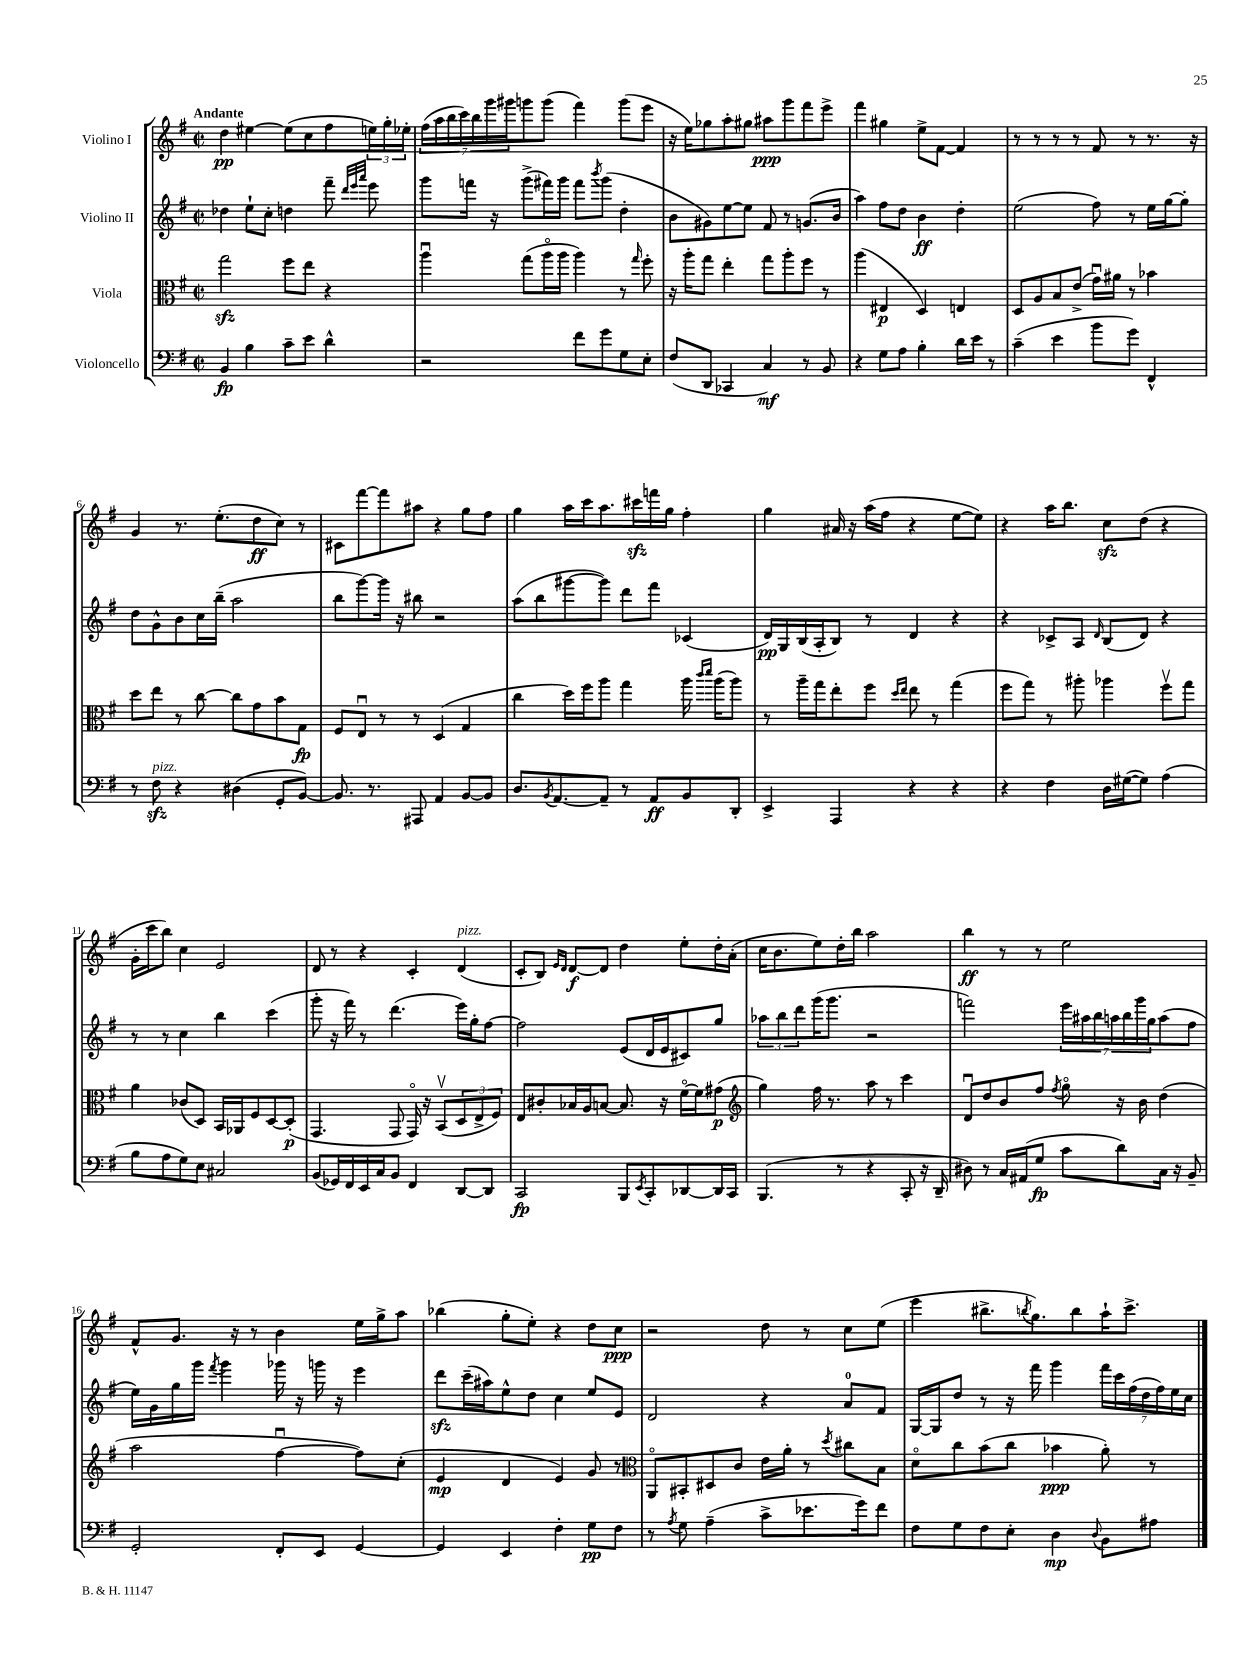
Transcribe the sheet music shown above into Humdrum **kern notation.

**kern	**kern	**kern	**kern
*staff4	*staff3	*staff2	*staff1
*clefF4	*clefC3	*clefG2	*clefG2
*k[f#]	*k[f#]	*k[f#]	*k[f#]
*M2/2	*M2/2	*M2/2	*M2/2
*met(c|)	*met(c|)	*met(c|)	*met(c|)
4BB	2gg	4dd-	4dd
4B	.	8ee`	[4ee#
.	.	8cc'	.
8c~	8ff#	4dd	(8ee#]
8e	8ee	.	8cc
4d^^	4r	8fff#~	8ff#
.	.	32qqddd	.
.	.	32qqeee	.
.	.	32qqaaa	.
.	.	8eee	24ee)
.	.	.	24gg'
.	.	.	24ee-'
=	=	=	=
2r	4aau	8ggg	(28ff#
.	.	.	28aa
.	.	.	28bb
.	.	.	28ccc)
.	.	16fff	.
.	.	.	28bb
.	.	.	28ggg
.	.	16r	.
.	.	.	28ggg#
.	(8gg	(8ggg^	8ggg
.	16aao	16fff#)	(8ggg
.	16aa	16ggg	.
8f#	4aa)	8fff#	4fff#)
.	.	8qbbb	.
8g	.	(8ggg	.
8G	8r	4dd'	(8ggg
.	16qqgg	.	.
8E'	8ff#'	.	8eee
=	=	=	=
(8F#	16r	8b	16r
.	16aa'	.	16ee)
8DD	8gg	8g#)	8gg-
4CC-	4ee'	[8ee	8aa'
.	.	8ee]	8gg#
4C)	8gg	8f#	8aa#
.	8aa'	8r	8ggg
8r	8ff#	(8.g	8fff#
8BB	8r	.	8eee^
.	.	16b	.
=	=	=	=
4r	(4aa	4aa)	4fff#
8G	4E#	8ff#	4gg#
8A	.	8dd	.
4B'	4D)	4b	8ee^
.	.	.	[8f#
16d	4E	4dd'	4f#]
16e	.	.	.
8r	.	.	.
=	=	=	=
(4c~	8D	(2ee	8r
.	8A	.	8r
4e	8B	.	8r
.	(8e^	.	8r
8b	16gu)	8ff#)	8f#
.	16a#	.	.
8g)	8r	8r	8r
4FF#^^	4b-	16ee	8.r
.	.	[16gg	.
.	.	8gg']	.
.	.	.	16r
=	=	=	=
8r	8dd	8dd	4g
8F#	8ee	8g^^	.
4r	8r	8b	8.r
.	[8cc	16cc	.
.	.	(16bb~	(8.ee'
(4D#	8cc]	2aa	.
.	8g	.	8dd
8GG'	8b	.	8cc)
[8BB)	8G	.	8r
=	=	=	=
8.BB]	8F#	8bb	8c#
.	8Eu	[8ggg)	[8fff#
8.r	.	.	.
.	8r	16ggg]	8fff#]
.	.	16r	.
8AAA#	8r	8bb#	8aa#
4AA	(4D	2r	4r
[8BB	4G	.	8gg
8BB]	.	.	8ff#
=	=	=	=
8.D	4cc	(8aa	4gg
.	.	8bb	.
8qBB	.	.	.
[8.AA	.	.	.
.	16dd)	[8ggg#	16aa
.	16ff#	.	16ccc
8AA~]	8aa	8ggg#])	8.aa
8r	4gg	8ddd	.
.	.	.	16ccc#
8AA	.	8fff#	16fff
.	.	.	16gg
8BB	16aa	(4c-	4ff#'
.	16qqccc	.	.
.	16qqddd	.	.
.	(16aa	.	.
8DD'	8aa)	.	.
=	=	=	=
4EE^	8r	16d)	4gg
.	.	16G	.
.	16aa~	(16B	.
.	16gg	16A'	.
4AAA	8ee'	8B)	16a#
.	.	.	16r
.	8ff#	8r	(16aa
.	.	.	16ff#
.	16qqdd	.	.
.	16qqee	.	.
4r	8ee	4d	4r
.	8r	.	.
4r	(4gg	4r	[8ee
.	.	.	8ee])
=	=	=	=
4r	8ff#	4r	4r
.	8gg)	.	.
4F#	8r	8c-^	16aa
.	.	.	8.bb
.	8aa#'	8A	.
.	.	16qqd	.
16D	4aa-	(8B	8cc
([16G#	.	.	.
8G#])	.	8d)	(8dd
(4A	8ff#v	4r	4r
.	8gg	.	.
=	=	=	=
8B	4a	8r	16g'
.	.	.	16ccc
8A	.	8r	8bb)
8G)	(8c-	4cc	4cc
8E	8D)	.	.
2C#	16BB	4bb	2e
.	16AA-	.	.
.	8F#	.	.
.	[8D	(4ccc	.
.	(8D']	.	.
=	=	=	=
(8BB	4.GG	8ggg'	8d
16GG-)	.	16r	8r
16FF#	.	16fff#)	.
16EE	.	8r	4r
16C	.	.	.
8BB	8GG	(4.ddd	.
4FF#	16GGo)	.	4c'
.	16r	.	.
.	(8BBv	.	.
[8DD	12D	16eee)	(4d
.	.	16gg'	.
.	12E^	.	.
8DD]	.	[8ff#	.
.	12F#)	.	.
=	=	=	=
2CC	8E	2ff#]	8c'
.	8c#'	.	8B)
.	.	.	16qqe
.	.	.	16qqd
.	16B-	.	[8d
.	16A	.	.
.	[8B	.	8d]
8BBB	8.B]	(8e	4dd
8qEE	.	.	.
8CC'	.	16d	.
.	16r	16e	.
[8DD-	[16f#o	8c#)	8ee'
.	16f#]	.	.
16DD-]	(8g#	8gg	16dd'
16CC	.	.	(16a'
=	=	=	=
*	*clefG2	*	*
(4.BBB	4gg)	12aa-	16cc
.	.	.	8.b
.	.	12bb	.
.	.	12ddd	.
.	16ff#	(16ggg	8ee)
.	8.r	8.ggg	.
8r	.	.	16dd'
.	.	.	16bb
4r	8aa	2r	2aa
.	8r	.	.
8CC'	4ccc	.	.
16r	.	.	.
16DD~	.	.	.
=	=	=	=
8D#)	8du	2fff)	4bb
8r	8dd	.	.
16C	8b	.	8r
(16AA#	.	.	.
8G	8ff#	.	8r
.	8qff#	.	.
8c	8ggo	28eee	2ee
.	.	28aa#	.
.	.	28bb	.
.	.	28aa	.
8d)	16r	.	.
.	.	28bb	.
.	.	28ggg	.
.	16b	.	.
.	.	28gg	.
16C	(4dd	(8aa	.
16r	.	.	.
8BB~	.	8ff#	.
=	=	=	=
2GG'	2aa	16ee)	8f#^^
.	.	16g	.
.	.	16gg	8.g
.	.	16ggg	.
.	.	8qfff#	.
.	.	4ggg	.
.	.	.	16r
.	.	.	8r
8FF#'	[4ff#u	16ggg-	4b
.	.	16r	.
8EE	.	16ggg	.
.	.	16r	.
[4GG	8ff#])	4eee	16ee
.	.	.	16gg^
.	(8cc'	.	8aa
=	=	=	=
4GG]	4e	8ddd	(4bb-
.	.	(16ccc~	.
.	.	16aa#)	.
4EE	4d	8ee^^	8gg'
.	.	8dd	8ee')
4F#'	4e)	4cc	4r
8G	8g	8ee	8dd
8F#	8r	8e	8cc
=	=	=	=
*	*clefC3	*	*
8r	8AAo	2d	2r
8qA	.	.	.
8G	8BB#'	.	.
(4A~	8D#	.	.
.	8c	.	.
8c^	16e	4r	8dd
.	16a'	.	.
8.e-	8r	.	8r
.	8qdd	.	.
.	8cc#	8a	8cc
16g)	.	.	.
8f#	8B	8f#	(8ee
=	=	=	=
8F#	8do	[16G	4eee
.	.	16G]	.
8G	8cc	8dd	.
8F#	(8b	8r	8.bb#^
8E'	8cc	16r	.
.	.	.	8qbb
.	.	16fff#	8.gg)
4D	4b-	4ggg	.
.	.	.	8bb
8qqD	.	.	.
8BB	8a')	28fff#	16aa`
.	.	28ccc	.
.	.	.	8.ccc^
.	.	(28ff#	.
.	.	28dd	.
8A#	8r	.	.
.	.	28ff#)	.
.	.	28ee	.
.	.	28cc	.
==	==	==	==
*-	*-	*-	*-
